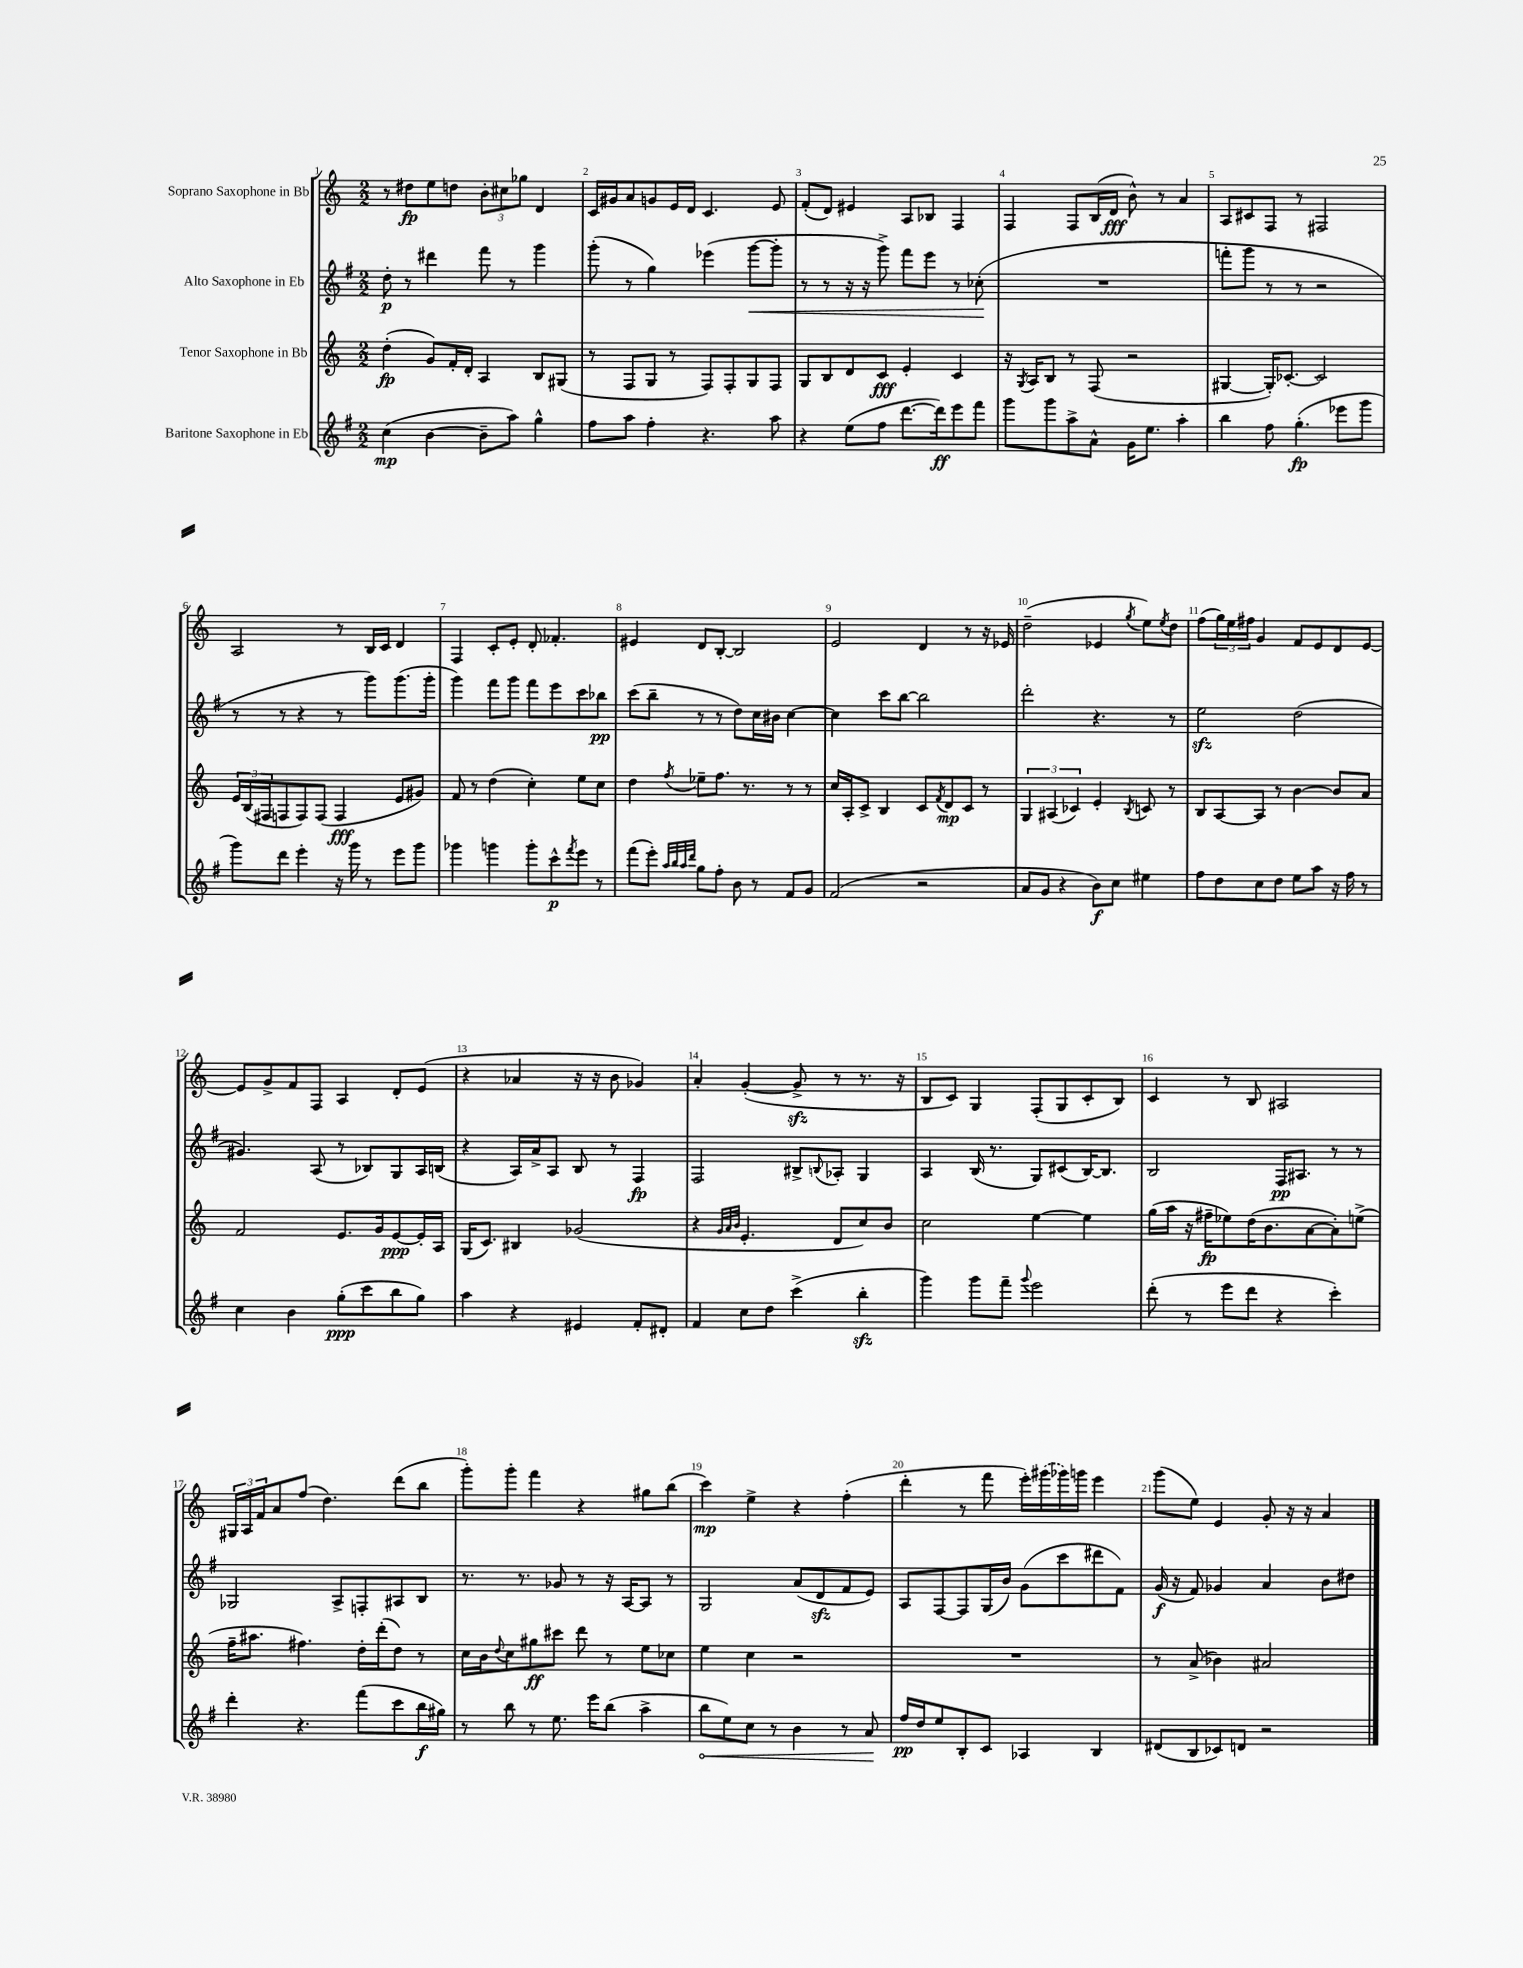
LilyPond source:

<<
\new StaffGroup <<
\new Staff = "s0" \with { instrumentName = "Soprano Saxophone in Bb" } {
    \clef treble \key c \major \numericTimeSignature \time 2/2
    r8 dis''8\fp e''8 d''8 \tuplet 3/2 { b'8-. cis''8 ges''8 } d'4 |
    c'16 gis'16 a'8 g'8 e'16 d'16 c'4. e'8 |
    f'8-.( d'8) eis'4 a8 bes8 f4 |
    f4 f8 b16( d'16\fff b'8-^) r8 a'4 |
    a8 cis'8 f8 r8 fis2 |
    a2 r8 b16 c'16 d'4 |
    f4 c'8-. e'8-. d'8-. fes'4.-. |
    eis'4 d'8 b8~-. b2 |
    e'2 d'4 r8 r16 ees'16 |
    d''2--( ees'4 \acciaccatura { g''8 } e''8) \acciaccatura { e''8 } d''8 |
    f''8( \tuplet 3/2 { g''16) e''16 fis''16 } g'4 f'8 e'8 d'8 e'8~ |
    e'8 g'8-> f'8 f8 a4 d'8-. e'8( |
    r4 aes'4 r16 r16 b'8 ges'4) |
    a'4-. g'4~-.( g'8->\sfz r8 r8. r16 |
    b8 c'8) g4 f8-.( g8 c'8-. b8) |
    c'4 r8 b8 ais2 |
    \tuplet 3/2 { gis16 a16 f'16 } a'8 f''8( d''4.) d'''8( b''8 |
    g'''8-.) g'''8-. f'''4 r4 gis''8 b''8( |
    c'''4\mp) e''4-> r4 f''4-.( |
    d'''4-. r8 f'''8 e'''16-.) \once \slurDashed gis'''16( ges'''16) g'''16 e'''4 |
    g'''8( e''8) e'4 g'8-. r16 r16 a'4 \bar "|." |
}
\new Staff = "s1" \with { instrumentName = "Alto Saxophone in Eb" } {
    \clef treble \key g \major \numericTimeSignature \time 2/2
    d''8-.\p r8 dis'''4 fis'''8 r8 g'''4 |
    g'''8-.( r8 g''4) ees'''4( g'''8~\< g'''8-. |
    r8 r8 r16 r16 g'''8->) fis'''8 e'''8 r8 ces''8-.\!( |
    R1 |
    f'''8-. g'''8 r8 r8 r2 |
    r8 r8 r4 r8 g'''8) g'''8.( g'''16-. |
    g'''4) fis'''8 g'''8 fis'''8 e'''8 c'''8 bes''8\pp |
    c'''8( b''8-- r8 r8 d''8) c''16 bis'16 c''4~ |
    c''4 c'''8 b''8~ b''2 |
    d'''2-. r4. r8 |
    e''2\sfz d''2( |
    gis'4.) a8( r8 bes8) g8 a16 b16( |
    r4 a16) a'16-> a8 b8 r8 fis4\fp |
    fis2 bis8-> \appoggiatura { b8 } aes8-. g4 |
    a4 b16( r8. g8) cis'8( b16~) b8. |
    b2 fis16\pp ais8. r8 r8 |
    ges2 a8-> f8-. ais8 b8 |
    r8. r8. ges'8 r8 r16 a16~ a8 r8 |
    g2 a'8( d'8\sfz fis'8 e'8) |
    a8 fis8~ fis8 g16( b'16) g'8( c'''8 dis'''8 fis'8) |
    g'16\f( r16 fis'8) ges'4 a'4 b'8 dis''8 \bar "|." |
}
\new Staff = "s2" \with { instrumentName = "Tenor Saxophone in Bb" } {
    \clef treble \key c \major \numericTimeSignature \time 2/2
    d''4-.\fp( g'8) f'16-. d'16-. a4 b8 gis8( |
    r8 f8 g8 r8 f8) f8-. g8 f8 |
    g8 b8 d'8 c'8\fff e'4-. c'4 |
    r16 \acciaccatura { g8 } a16 b8 r8 f8( r2 |
    gis4~ gis16-.) ces'8.~-. ces'2 |
    \tuplet 3/2 { e'16 b16( fis16 } f8 f8) f8( f4\fff e'8 gis'8) |
    f'8 r8 d''4( c''4-.) e''8 c''8 |
    d''4 \acciaccatura { f''8 } ees''8-- f''8. r8. r8 r8 |
    c''16 a16-. c'8-> b4 c'8 \acciaccatura { f'8 } d'8\mp c'8 r8 |
    \tuplet 3/2 { g4 ais4( ces'4) } e'4-. \acciaccatura { b8 } c'8 r8 |
    b8 a8~ a8 r8 b'4~ b'8 a'8 |
    f'2 e'8. g'16 e'8~\ppp e'16-. a16 |
    g16( c'8.) bis4 ges'2( |
    r4 \grace { g'32 a'32 b'32 } e'4.-. d'8 c''8) b'8 |
    c''2 e''4~ e''4 |
    g''16( a''16 r16 fis''16--\fp ees''8) d''16( b'8. a'8~ a'8-.) e''8->( |
    f''16-- ais''8. fis''4.) d''16-. d'''16-.( d''8) r8 |
    c''16 b'16 \appoggiatura { d''8 } c''8 gis''8\ff cis'''8 d'''8 r8 e''8 ces''8 |
    e''4 c''4 r2 |
    R1 |
    r8 a'8->( bes'4) ais'2 \bar "|." |
}
\new Staff = "s3" \with { instrumentName = "Baritone Saxophone in Eb" } {
    \clef treble \key g \major \numericTimeSignature \time 2/2
    c''4\mp( b'4~ b'8-- a''8) g''4-^ |
    fis''8 a''8 fis''4-. r4. a''8 |
    r4 e''8( fis''8 d'''8.~ d'''16\ff) e'''8 fis'''8 |
    g'''8 g'''8 a''8-> a'8-^ g'16 e''8. a''4-. |
    b''4 fis''8 g''4.-.\fp( ees'''8 g'''8 |
    g'''8) d'''8 e'''4-. r16 g'''16 r8 e'''8 g'''8 |
    ges'''4 g'''4 g'''8-. c'''8-^\p \acciaccatura { fis'''8 } e'''8 r8 |
    fis'''8( e'''8-.) \grace { a''32 b''32 a''32 d'''32 } g''8 fis''8-. b'8 r8 fis'8 g'8 |
    fis'2( r2 |
    a'8 g'8 r4 b'8\f) c''8 eis''4 |
    fis''8 d''8 c''8 d''8 e''8 a''8 r16 fis''16 r8 |
    c''4 b'4 g''8-.\ppp( c'''8 b''8 g''8) |
    a''4 r4 eis'4 fis'8-. dis'8-. |
    fis'4 c''8 d''8 c'''4->( b''4-.\sfz |
    g'''4) g'''8 fis'''8-- \appoggiatura { g'''8 } e'''2 |
    d'''8-.( r8 e'''8 d'''8 r4 c'''4-.) |
    d'''4-. r4. fis'''8( c'''8 b''16\f gis''16) |
    r8 b''8 r8 e''8. e'''16 b''8( a''4-> |
    \once \override Hairpin.circled-tip = ##t b''8\< e''8) c''8 r8 b'4 r8 a'8\! |
    fis''16\pp d''16 e''8 b8-. c'8 aes4 b4 |
    dis'8( b8 ces'8) d'8 r2 \bar "|." |
}
>>
>>
\layout { \context { \Score \override BarNumber.break-visibility = ##(#f #t #t) barNumberVisibility = #all-bar-numbers-visible } }
